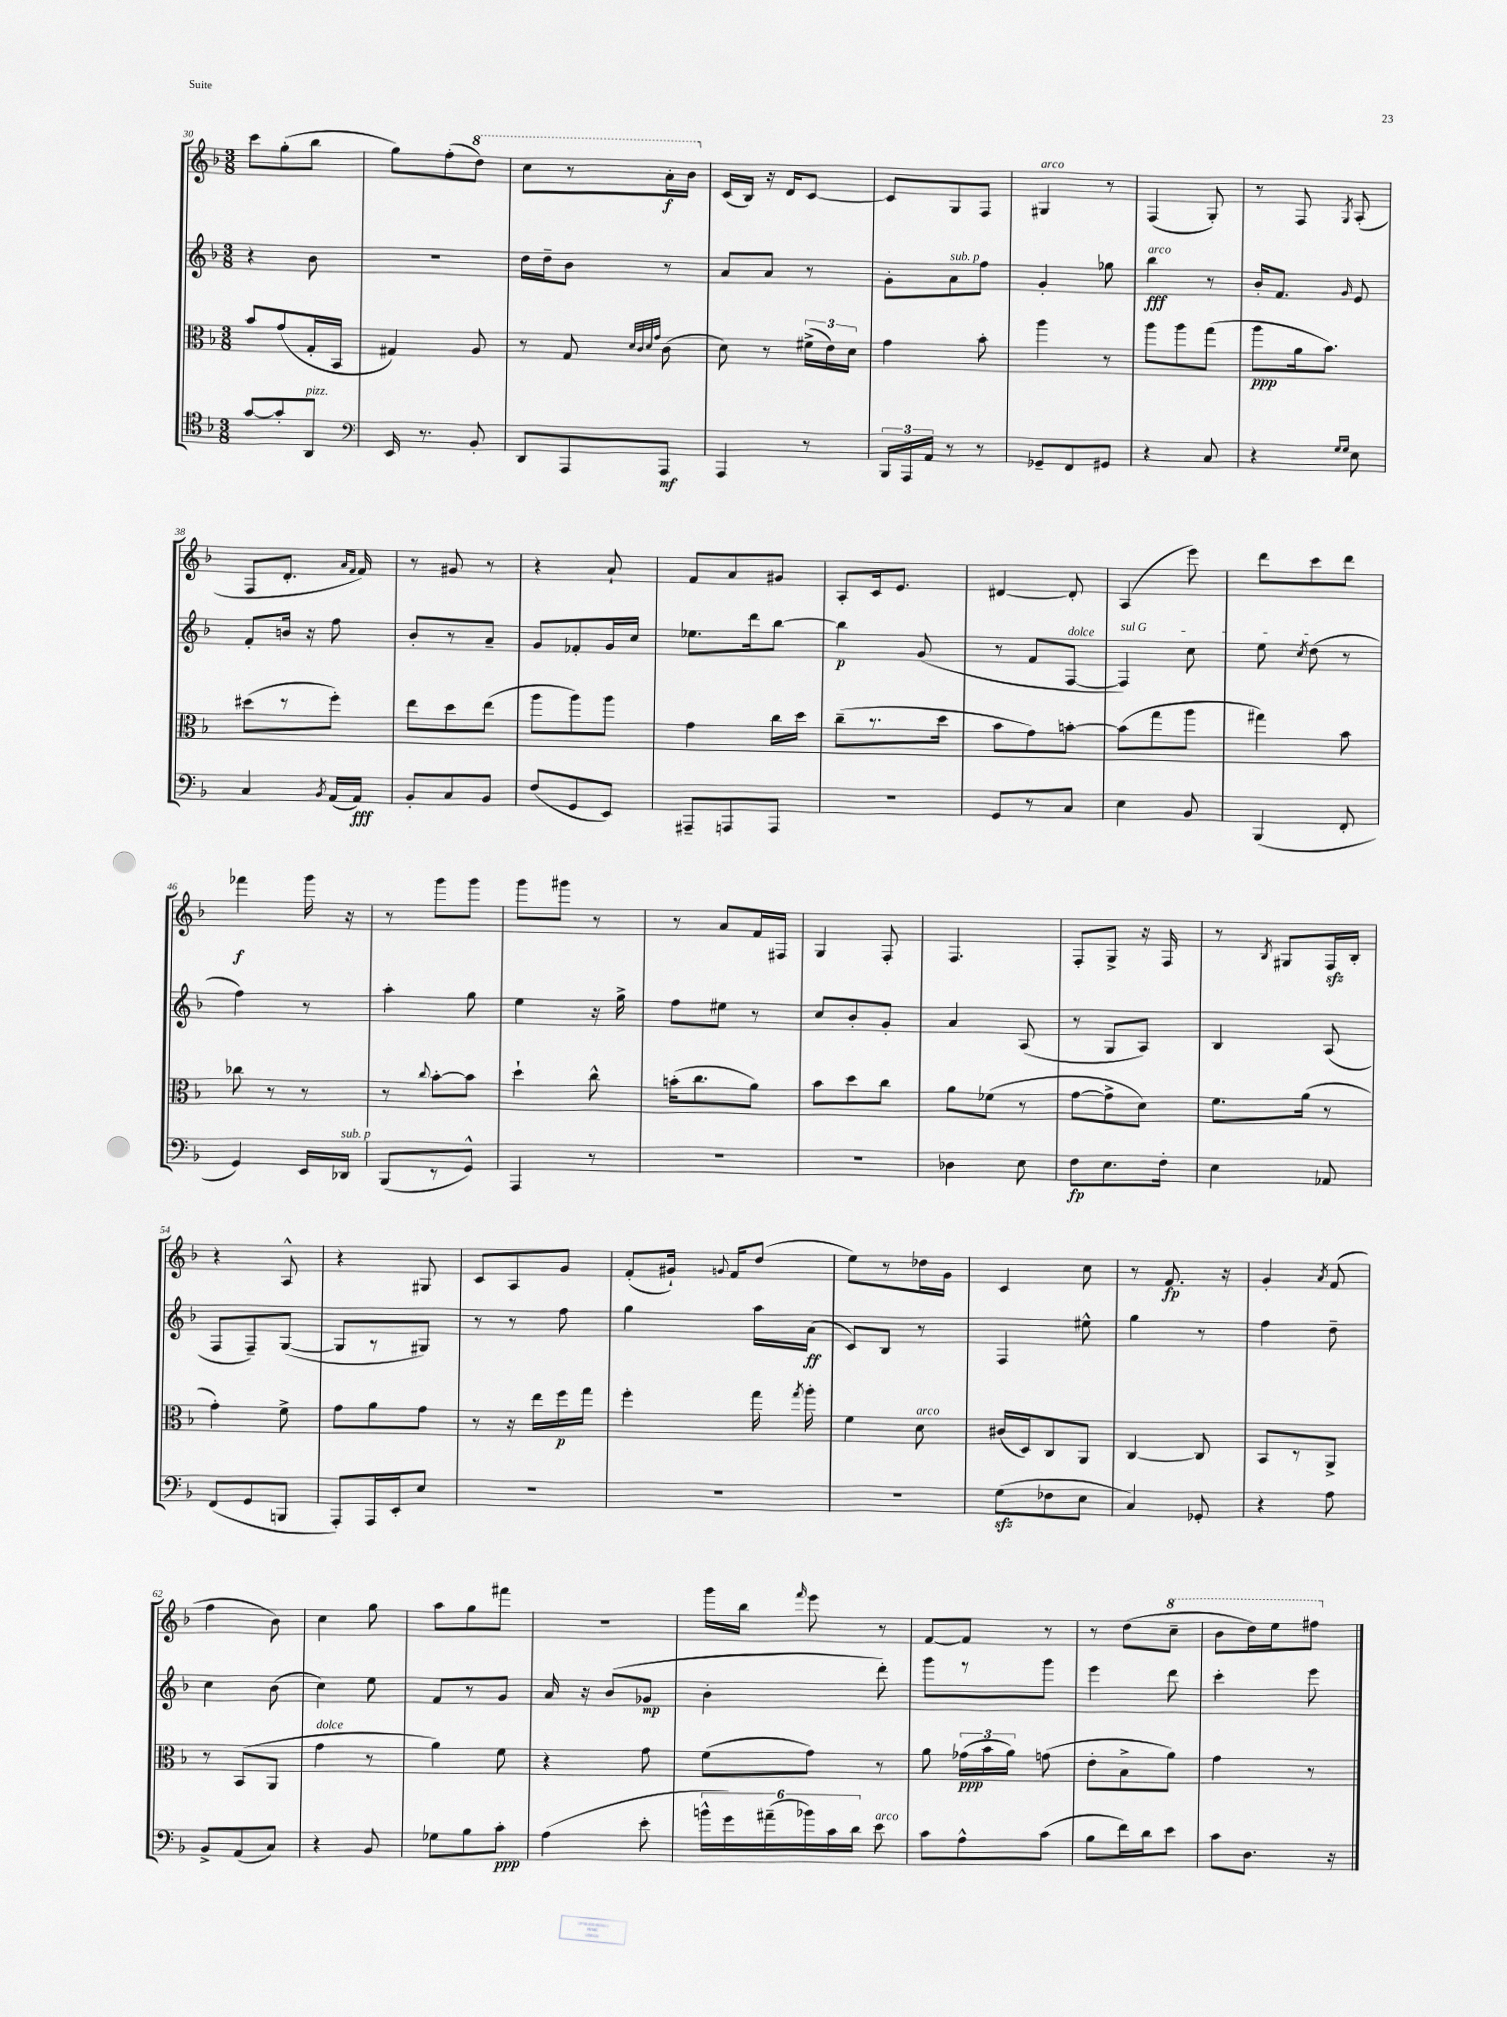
<<
\new StaffGroup <<
\new Staff = "s0" {
    \clef treble \key f \major \numericTimeSignature \time 3/8
    \autoBeamOff c'''8[ g''8-.( bes''8] |
    g''8[) f''8-.( \ottava #1 d'''8]) |
    c'''8[ r8 a''16-.\f bes''16] \ottava #0 |
    c'16[( bes16]) r16 d'16[ c'8]~ |
    c'8[ g8 f8] |
    gis4^\markup { \italic "arco" } r8 |
    f4( g8-.) |
    r8 f8 \acciaccatura { g8 } a8-.( |
    f8[ d'8.]-. \grace { a'16[ f'16] } f'16) |
    r8 gis'8 r8 |
    r4 a'8-! |
    f'8[ a'8 gis'8] |
    a8[-. c'16 e'8.] |
    dis'4~ dis'8-. |
    a4( e'''8) |
    d'''8[ c'''8 d'''8] |
    fes'''4\f g'''16 r16 |
    r8 g'''8[ g'''8] |
    g'''8[ gis'''8] r8 |
    r8 a'8[ f'16 fis16] |
    g4 f8-. |
    f4. |
    f8[-. g8]-> r16 f16 |
    r8 \acciaccatura { bes8 } gis8[ f16\sfz bes16]-. |
    r4 a8-^ |
    r4 gis8 |
    c'8[ a8 g'8] |
    f'8[-.( gis'16]-!) \appoggiatura { g'8 } f'16[ d''8]( |
    e''8[) r8 des''16 g'16] |
    c'4 c''8 |
    r8 f'8.\fp r16 |
    g'4-. \acciaccatura { a'8 } f'8( |
    f''4 bes'8) |
    c''4 g''8 |
    a''8[ g''8 fis'''8] |
    R4. |
    g'''16[ bes''16] \grace { f'''16 } e'''8 r8 |
    f'8[~ f'8] r8 |
    r8 d''8[( \ottava #1 c'''8]-- |
    bes''8[ d'''16) e'''16 fis'''8] \ottava #0 \bar "|." |
}
\new Staff = "s1" {
    \clef treble \key f \major \numericTimeSignature \time 3/8
    \autoBeamOff r4 bes'8 |
    R4. |
    d''16[ d''16-- bes'8] r8 |
    a'8[ a'8] r8 |
    g'8[-. a'8^\markup { \italic "sub. p" } f''8] |
    g'4-. ges''8 |
    bes''4\fff^\markup { \italic "arco" } r8 |
    bes'16[-. f'8.] \grace { g'16 } e'8 |
    f'8[-. b'16] r16 f''8 |
    bes'8[-. r8 a'8]-- |
    g'8[ fes'8-. g'16 c''16] |
    ees''8.[ d'''16 bes''8]~ |
    bes''4\p g'8( |
    r8 f'8[ f8]~^\markup { \italic "dolce" } |
    \once \override TextSpanner.bound-details.left.text = \markup { \italic "sul G" } f4\startTextSpan) c''8 |
    e''8 \acciaccatura { c''8 } d''8\stopTextSpan( r8 |
    f''4) r8 |
    a''4-. g''8 |
    e''4 r16 g''16-> |
    f''8[ eis''8] r8 |
    c''8[ bes'8-. g'8]-. |
    a'4 a8( |
    r8 g8[ a8]) |
    bes4 a8( |
    f8[ f8--) g8]~( |
    g8[ r8 gis8]) |
    r8 r8 f''8 |
    g''4 a''16[ a'16]\ff( |
    c'8[) bes8] r8 |
    f4 eis''8-^ |
    g''4 r8 |
    f''4 d''8-- |
    c''4 bes'8( |
    c''4) e''8 |
    f'8[ r8 g'8] |
    a'16 r16 bes'8[( ges'8]\mp |
    bes'4-. d'''8-.) |
    g'''8[ r8 g'''8] |
    e'''4 d'''8 |
    c'''4-. e'''8 \bar "|." |
}
\new Staff = "s2" {
    \clef alto \key f \major \numericTimeSignature \time 3/8
    \autoBeamOff bes'8[ g'8( g16-. bes,16] |
    gis4) a8 |
    r8 g8 \grace { d'32[ c'32 d'32 g'32] } c'8( |
    d'8) r8 \tuplet 3/2 { fis'16[->( e'16) d'16] } |
    g'4 bes'8-. |
    a''4 r8 |
    a''8[ a''8 g''8]( |
    a''8[\ppp a'16 bes'8.]) |
    dis''8[( r8 f''8]-.) |
    e''8[ d''8 e''8]( |
    a''8[ a''8) a''8] |
    g'4 c''16[ d''16] |
    c''8[--( r8. d''16] |
    bes'8[ g'8) b'8]~-. |
    b'8[( g''8 a''8] |
    gis''4) bes'8 |
    ces''8 r8 r8 |
    r8 \appoggiatura { c''8 } bes'8[~-. bes'8] |
    d''4-! c''8-^ |
    b'16[-.( c''8. a'8]) |
    bes'8[ d''8 c''8] |
    a'8[ fes'8]( r8 |
    g'8[~ g'8-> d'8]) |
    f'8.[ a'16]( r8 |
    g'4-.) f'8-> |
    g'8[ a'8 g'8] |
    r8 r16 e''16[ f''16\p g''16] |
    f''4-. g''16 \acciaccatura { g''8 } a''16-. |
    f'4 d'8^\markup { \italic "arco" } |
    cis'16[( d16) c8 a,8] |
    c4~ c8 |
    bes,8[ r8 a,8]-> |
    r8 bes,8[( a,8] |
    g'4^\markup { \italic "dolce" } r8 |
    a'4) f'8 |
    r4 g'8 |
    f'8[( g'8]) r8 |
    a'8 \tuplet 3/2 { ges'16[\ppp( bes'16 a'16]) } g'8( |
    e'8[-. bes8-> a'8]) |
    g'4 r8 \bar "|." |
}
\new Staff = "s3" {
    \clef tenor \key f \major \numericTimeSignature \time 3/8
    \autoBeamOff g'8[~ g'8-. a,8]^\markup { \italic "pizz." } |
    \clef bass e,16 r8. bes,8-. |
    d,8[ a,,8 a,,8]\mf |
    a,,4 r8 |
    \tuplet 3/2 { bes,,16[ a,,16 a,16] } r8 r8 |
    ges,8[-- f,8 gis,8] |
    r4 c8 |
    r4 \grace { g16[ g16] } e8 |
    c4 \acciaccatura { bes,8 } a,16[( a,16]\fff) |
    bes,8[-. c8 bes,8] |
    f8[( g,8 e,8]) |
    ais,,8[-- a,,8 a,,8] |
    R4. |
    g,8[ r8 c8] |
    e4 bes,8 |
    bes,,4( f,8-. |
    g,4) e,16[ des,16]^\markup { \italic "sub. p" } |
    bes,,8[( r8 g,8]-^) |
    a,,4 r8 |
    R4. |
    R4. |
    des4 e8 |
    f8[\fp e8. f16]-. |
    e4 aes,8 |
    f,8[( g,8 b,,8] |
    a,,8[-.) a,,16 e,16-. e8] |
    R4. |
    R4. |
    R4. |
    g8[\sfz( fes8 e8] |
    c4) ges,8-. |
    r4 a8 |
    bes,8[-> a,8( c8]) |
    r4 bes,8 |
    ges8[ bes8 c'8]-.\ppp |
    a4( e'8-. |
    \tuplet 6/4 { b'16[-^ g'16) ais'16--( bes'16) c'16 d'16] } e'8^\markup { \italic "arco" } |
    c'8[ a8-^ c'8]( |
    bes8[ f'16) d'16 e'8] |
    c'8[ d8.] r16 \bar "|." |
}
>>
>>
\layout { \context { \Score currentBarNumber = #30 } }
